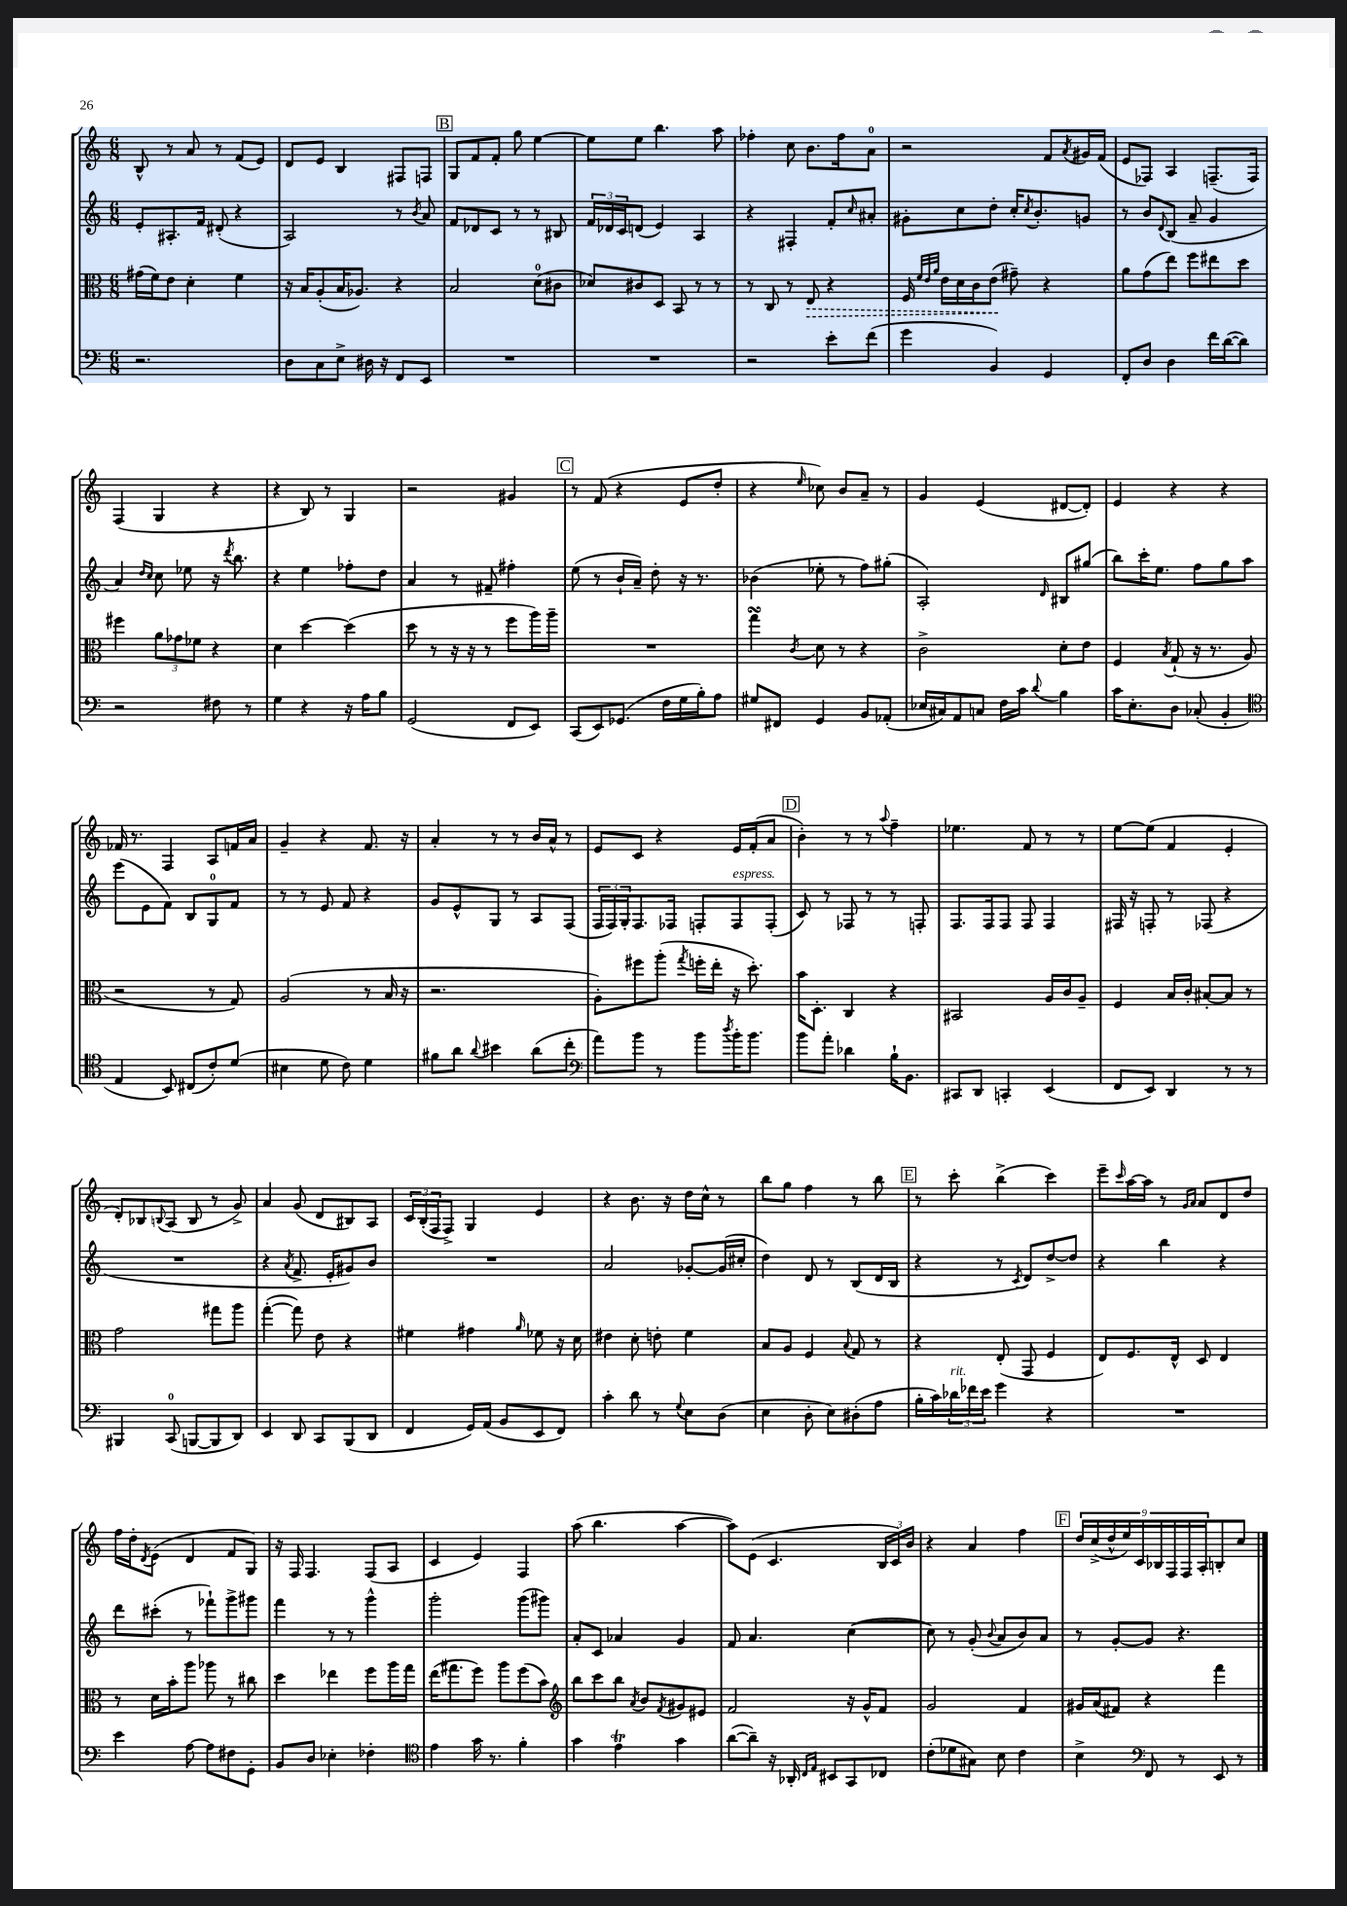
<<
\new StaffGroup <<
\new Staff = "s0" {
    \clef treble \key c \major \numericTimeSignature \time 6/8
    b8-^ r8 a'8 r8 f'8( e'8) |
    d'8 e'8 b4 fis8 f8 |
    \mark \markup { \box "B" } g8 f'8 f'8-. g''8 e''4~ |
    e''8 e''8 b''4. a''8 |
    fes''4-. c''8 b'8. fes''16 a'8-0 |
    r2 f'8 \acciaccatura { a'8 } gis'16 f'16( |
    e'8 fes8) a4 f8.--( f16) |
    f4( g4 r4 |
    r4 b8) r8 g4 |
    r2 gis'4 |
    \mark \markup { \box "C" } r8 f'8( r4 e'8 d''8-. |
    r4 \grace { e''16 } ces''8) b'8 a'8-- r8 |
    g'4 e'4( dis'8~ dis'8-.) |
    e'4 r4 r4 |
    fes'16 r8. f4 a8 f'16 a'16 |
    g'4-- r4 f'8. r16 |
    a'4-. r8 r8 b'16 a'16-^ r8 |
    e'8 c'8 r4 e'16 f'16-.( a'8 |
    \mark \markup { \box "D" } b'4-.) r8 r8 \appoggiatura { a''8 } f''4-- |
    ees''4. f'8 r8 r8 |
    e''8~ e''8( f'4 e'4-. |
    d'8-.) bes8 \appoggiatura { b8 } a8( b8 r8 g'8->) |
    a'4 g'8( d'8 bis8) a8 |
    \tuplet 3/2 { c'16 b16-.( f16 } f8->) g4 e'4 |
    r4 b'8. r16 d''16 c''16-^ r8 |
    b''8 g''8 f''4 r8 b''8 |
    \mark \markup { \box "E" } r8 c'''8-. b''4->( c'''4) |
    e'''8-- \grace { c'''16 } a''16~ a''16 r8 \grace { g'16 a'16 } a'8 d'8 d''8 |
    f''16 d''16-. \acciaccatura { d'8 } e'8( d'4 f'8 g8) |
    r16 f16 f4. f8( a8 |
    c'4 e'4) f4 |
    a''8( b''4. a''4~ |
    a''8) e'8( c'4. \tuplet 3/2 { b16 c'16) b'16 } |
    r4 a'4 f''4 |
    \mark \markup { \box "F" } \tuplet 9/8 { d''16 c''16->( d''16-^ e''16) c'16 bes16 f16 f16 a16-. } b8-. c''8 \bar "|." |
}
\new Staff = "s1" {
    \clef treble \key c \major \numericTimeSignature \time 6/8
    e'8-. ais8.-. f'16 dis'8-.( r4 |
    a2) r8 \acciaccatura { b'8 } a'8 |
    \mark \markup { \box "B" } f'8 des'8 c'8 r8 r8 bis8 |
    \tuplet 3/2 { f'16 des'16 c'16 } d'8( e'4) a4 |
    r4 fis4-. f'8-. \grace { c''16 } ais'8-. |
    gis'8-. c''8 d''8-. c''16-. \acciaccatura { c''8 } b'8.-. g'8 |
    r8 b'8 \appoggiatura { d'8 } b8( a'8-- g'4 |
    a'4) \grace { d''16 c''16 } c''8 ees''8 r16 \acciaccatura { d'''8 } b''8. |
    r4 e''4 fes''8-. d''8 |
    a'4 r8 fis'8-- fis''4-. |
    \mark \markup { \box "C" } e''8( r8 b'16-! a'16--) d''8-. r16 r8. |
    bes'4( ees''8-. r8 f''8) gis''8-.( |
    a2-.) \grace { d'16 } bis8 gis''8( |
    b''8) c'''16-. e''8. f''8 g''8 a''8 |
    e'''8( e'8 f'8) b8 g8-0 f'8 |
    r8 r8 e'8 f'8 r4 |
    g'8 e'8-^ g8 r8 a8 f8( |
    \tuplet 3/2 { f16 f16) g16-. } f8. fes16 f8-. f8^\markup { \italic "espress." } f8-.( |
    \mark \markup { \box "D" } c'8) r8 fes8 r8 r8 f8-. |
    f8. f16 f8 f8 f4 |
    fis16 r16 f8-. r8 fes8( r4 |
    R2. |
    r4 \acciaccatura { a'8 } f'8.-> e'16-. gis'8) b'8 |
    R2. |
    a'2 ges'8~-. ges'16( cis''16-. |
    d''4) d'8 r8 b8( d'16 b16 |
    \mark \markup { \box "E" } r4 r8 \acciaccatura { c'8 } d'8) d''8~-> d''8 |
    r4 b''4 r4 |
    d'''8 cis'''8-.( r8 fes'''8-!) g'''8-> gis'''8 |
    f'''4 r8 r8 g'''4-^ |
    g'''2-. g'''8( gis'''8) |
    a'8-. c'8 aes'4 g'4 |
    f'8 a'4. c''4~( |
    c''8) r8 g'8-.( \appoggiatura { b'8 } a'8 b'8) a'8 |
    \mark \markup { \box "F" } r8 g'8~-. g'8 r4. \bar "|." |
}
\new Staff = "s2" {
    \clef alto \key c \major \numericTimeSignature \time 6/8
    gis'16( f'16) e'8 d'4-. f'4 |
    r16 b16 a8-.( b16 aes8.) r4 |
    \mark \markup { \box "B" } b2 d'8-0( cis'8 |
    des'8) cis'8 d8 b,8 r8 r8 |
    r8 c8 r8 \once \override Hairpin.style = #'dashed-line e8\> r4 |
    f16 \grace { f'32 e'32 a'32 } e'16 d'16 c'16 e'8\!( gis'8--) r4 |
    a'8 g'8( e''8) f''8 eis''8 d''8 |
    fis''4 \tuplet 3/2 { a'8 ges'8 fes'8 } r4 |
    d'4 d''4~ d''4( |
    d''8 r8 r16 r16 r8 f''8 a''16) a''16-- |
    \mark \markup { \box "C" } R2. |
    g''4\turn \acciaccatura { c'8 } d'8 r8 r4 |
    c'2-> d'8-. e'8 |
    f4 \acciaccatura { b8 } g8-!( r16 r8. a8 |
    r2 r8 g8) |
    a2( r8 b16 r16 |
    r2. |
    a8-.) fis''8 a''8-.( \acciaccatura { g''8 } f''16-. e''16-. r16 d''8.-.) |
    \mark \markup { \box "D" } b'16 d8.-. c4 r4 |
    bis,2 a16 c'16 a8-- |
    f4 b16 c'16-. bis8~-. bis8 r8 |
    g'2 gis''8 a''8 |
    g''4~-.( g''8) e'8 r4 |
    fis'4 gis'4 \grace { a'16 } fes'8 r16 d'16 |
    eis'4 d'8-. e'8-. f'4 |
    b8 a8 f4 \appoggiatura { b8 } g8 r8 |
    \mark \markup { \box "E" } r4 e8-.( g,8 f4 |
    e8) f8. e16-^ d8 e4 |
    r8 d'16 b'16-. a''8 aes''8 r8 cis''8 |
    d''4 ees''4 f''8 a''16 g''16 |
    e''16( gis''8. f''8) a''8 f''8( b'8) |
    \clef treble b''8 c'''8 b''8 \acciaccatura { a'8 } b'8 \acciaccatura { f'8 } gis'8 eis'8 |
    f'2 r16 g'16-^ f'8 |
    g'2 f'4 |
    \mark \markup { \box "F" } gis'16 a'16( fis'8) r4 f'''4 \bar "|." |
}
\new Staff = "s3" {
    \clef bass \key c \major \numericTimeSignature \time 6/8
    r2. |
    d8 c8 e8-> dis16 r16 f,8 e,8 |
    \mark \markup { \box "B" } R2. |
    R2. |
    r2 e'8-. f'8( |
    g'4 b,4) g,4 |
    f,8-. d8 d4 f'16 d'16~( d'8) |
    r2 fis8 r8 |
    g4 r4 r16 a16 b8 |
    g,2( f,8 e,8) |
    \mark \markup { \box "C" } c,8( e,8) ges,8.( f16 g16 b16-.) a8 |
    gis8 fis,8 g,4 b,8 aes,8-.( |
    ees16 cis16) a,8 c8 f16 c'16 \appoggiatura { d'8 } b4 |
    c'16 e8.-. d8 ces8-.( b,4-. |
    \clef tenor e4 b,8) cis8( c'8-.) d'8( |
    bis4 d'8 c'8) d'4 |
    fis'8 a'8 \appoggiatura { a'8 } bis'4 a'8( c''8-. |
    \clef bass a'8) b'8 r8 b'8 \acciaccatura { d''8 } b'16-. b'8. |
    \mark \markup { \box "D" } b'8 a'8-. des'4 b16-! b,8. |
    cis,8 d,8 c,4-. e,4( |
    f,8 e,8) d,4 r8 r8 |
    bis,,4 c,8-0( b,,8~ b,,8 d,8) |
    e,4 d,8 c,8 b,,8( d,8 |
    f,4 g,16) a,16( b,8 e,8 f,8) |
    c'4-. d'8 r8 \appoggiatura { g8 } e8 d8( |
    e4 d8-. e8) dis8-.( a8 |
    \mark \markup { \box "E" } b16-. c'16) \tuplet 3/2 { des'16^\markup { \italic "rit." } fes'16 e'16 } g'4 r4 |
    R2. |
    e'4 a8~ a8 fis8 g,8-. |
    b,8 d8 ees4-. fes4-. |
    \clef tenor e'4 g'16 r8. f'4-. |
    g'4 e'4\trill g'4 |
    a'8~( a'8--) r16 aes,16-. \grace { c16 e16 } bis,8 g,8 ces8 |
    c'8-.( des'8 gis8) b8 c'4 |
    \mark \markup { \box "F" } b4-> \clef bass f,8 r8 e,8 r8 \bar "|." |
}
>>
>>
\layout { \context { \Score \remove "Bar_number_engraver" } }
